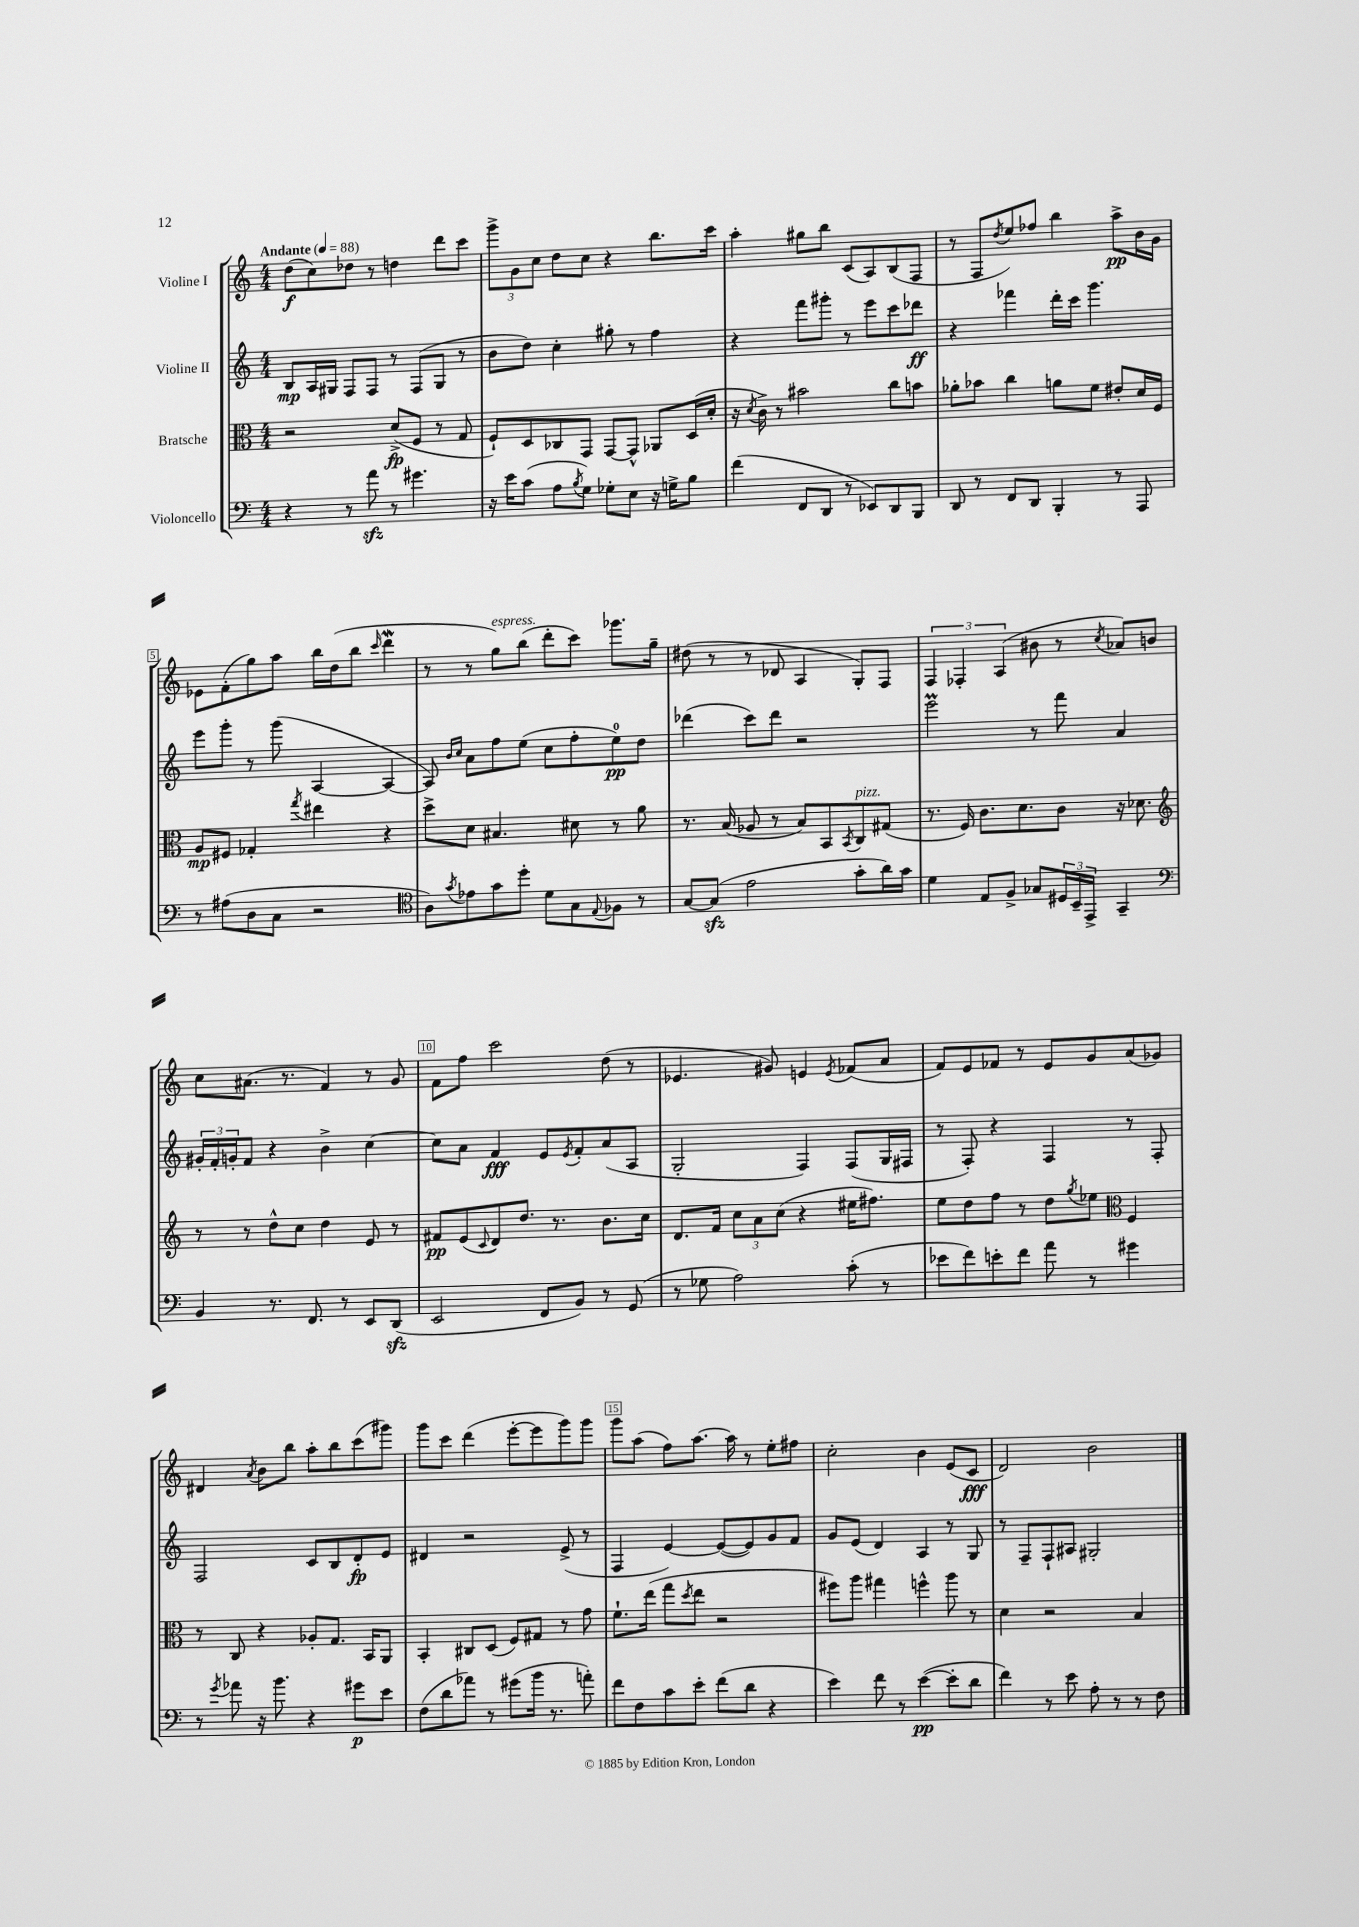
<<
\new StaffGroup <<
\new Staff = "s0" \with { instrumentName = "Violine I" } {
    \clef treble \key c \major \numericTimeSignature \time 4/4 \tempo "Andante" 4 = 88
    d''8\f( c''8) des''8 r8 d''4 d'''8 c'''8 |
    \tuplet 3/2 { g'''8-> g'8 c''8 } d''8 c''8 r4 b''8. c'''16 |
    a''4-. gis''8 b''8 c'8( a8) b8( f8 |
    r8 f8 \acciaccatura { d''8 } e''8) fes''8 b''4 a''8->\pp b'16 g'16 |
    ees'8 f'8-.( g''8) a''8 b''16 d''16( b''8 \grace { c'''16 } d'''4\mordent |
    r8 r8 g''8^\markup { \italic "espress." }) b''8( d'''8-. c'''8) ges'''8. g''16-- |
    dis''8( r8 r8 des'8 a4 g8-.) f8 |
    \tuplet 3/2 { f4 fes4-. a4( } bis'8 r8 \acciaccatura { c''8 } aes'8) b'8 |
    c''8 ais'8.( r8. f'4) r8 g'8 |
    f'8 f''8 c'''2 d''8( r8 |
    ees'4. gis'8) e'4 \acciaccatura { e'8 } fes'8( a'8 |
    f'8) e'8 fes'8 r8 e'8 g'8 a'8( ges'8) |
    dis'4 \acciaccatura { a'8 } b'8 b''8 a''8-. b''8 c'''8( gis'''8) |
    g'''8 c'''8 d'''4( e'''8~-. e'''8 g'''8) g'''8 |
    g'''8 a''8( f''8) a''8.~ a''16 r8 e''8-. fis''8 |
    c''2-. b'4 e'8( c'8\fff |
    d'2) b'2 \bar "|." |
}
\new Staff = "s1" \with { instrumentName = "Violine II" } {
    \clef treble \key c \major \numericTimeSignature \time 4/4
    b8\mp a16 gis16 f8 f8 r8 f8( gis8 r8 |
    b'8 d''8) c''4-. gis''8-. r8 f''4 |
    r4 f'''8 gis'''8-. r8 e'''8 c'''8 des'''8\ff |
    r4 fes'''4 d'''16-. c'''16 g'''4. |
    e'''8 g'''8-. r8 g'''8( a4~ a4~ |
    a8) \grace { b'16 c''16 } a'8 f''8 e''8( c''8 f''8-. e''8-0\pp) d''8 |
    des'''4( c'''8) des'''8 r2 |
    e'''2\prall r8 f'''8 a'4 |
    \tuplet 3/2 { gis'16-. f'16-. g'16-. } f'8 r4 b'4-> c''4~ |
    c''8 a'8 f'4\fff e'8 \acciaccatura { e'8 } f'8-. a'8( a8 |
    g2-. f4) f8( g16 fis16 |
    r8 f8-.) r4 f4 r8 f8-. |
    f2 c'8 b8 d'8-.\fp e'8 |
    dis'4 r2 e'8->( r8 |
    f4 e'4~) e'8~( e'8) g'8 f'8 |
    g'8 e'8( d'4) a4 r8 g8 |
    r8 f8-- f8-! ais8 gis2-. \bar "|." |
}
\new Staff = "s2" \with { instrumentName = "Bratsche" } {
    \clef alto \key c \major \numericTimeSignature \time 4/4
    r2 d'8->\fp( f8 r8 g8 |
    f8-!) d8 ces8 g,8 g,8~ g,8-^ aes,8 d16( d'16-. |
    r16 \acciaccatura { d'8 } c'16->) r8 bis'2 c''8 b'8 |
    aes'8-. bes'8 c''4 a'8 f'8 eis'8-. d'16 f16 |
    a8\mp fis8 ges4-. \acciaccatura { g''8 } eis''4 r4 |
    d''8-> d'8 bis4. dis'8 r8 a'8 |
    r8. b16( aes8 r8 b8) b,8 \acciaccatura { b,8 } c8^\markup { \italic "pizz." } gis8( |
    r8. f16) c'8. d'8. c'8 r16 des'8. |
    \clef treble r8 r8 d''8-^ c''8 d''4 e'8 r8 |
    fis'8\pp e'8( \appoggiatura { c'8 } d'8) d''8. r8. b'8. c''16 |
    d'8. f'16 \tuplet 3/2 { c''8 a'8 c''8( } r4 eis''16 fis''8.) |
    e''8 d''8 f''8 r8 d''8 \acciaccatura { g''8 } ees''8 \clef alto f4 |
    r8 c8 r4 aes8-. g8. b,16 a,8 |
    b,4-. cis8 d8( f8) gis8 r8 g'8 |
    f'8.-! e''16( g''8 \acciaccatura { d''8 } e''8 r2 |
    fis''8) a''8 gis''4 f''4-^ a''8 r8 |
    d'4 r2 b4 \bar "|." |
}
\new Staff = "s3" \with { instrumentName = "Violoncello" } {
    \clef bass \key c \major \numericTimeSignature \time 4/4
    r4 r8 a'8\sfz r8 gis'4. |
    r16 e'16 c'8( a8 \acciaccatura { b8 } g8) ges8-. e8 r16 g16-> b8 |
    f'4( f,8 d,8 r8 ees,8) d,8 b,,8 |
    d,8 r8 f,8 d,8 b,,4-. r8 a,,8 |
    r8 ais8( d8 c8 r2 |
    \clef tenor a8) \acciaccatura { g'8 } ees'8 g'8 d''8-. d'8 g8 \appoggiatura { e8 } fes8 r8 |
    g8~ g8\sfz( e'2 g'8-. a'16) g'16 |
    d'4 e8 f8-> ges8 \tuplet 3/2 { dis16 b,16-- e,16-> } g,4-- |
    \clef bass b,4 r8. f,8. r8 e,8 d,8\sfz( |
    e,2 f,8 b,8) r8 g,8( |
    r8 ges8 a2) c'8-.( r8 |
    ees'8 f'8) e'8-. f'8 a'8 r8 gis'4 |
    r8 \acciaccatura { g'8 } aes'8 r16 b'8. r4 gis'8\p e'8 |
    f8( d'8 aes'8) r8 gis'8( b'16 r8. a'8-.) |
    f'8 f8 c'8 e'8-. f'8( d'8 r4 |
    e'4) f'8 r8 e'4~\pp( e'8-. d'8 |
    f'4) r8 e'8 a8-. r8 r8 f8 \bar "|." |
}
>>
>>
\layout { \context { \Score \override BarNumber.break-visibility = ##(#f #t #t) barNumberVisibility = #(every-nth-bar-number-visible 5) \override BarNumber.stencil = #(make-stencil-boxer 0.1 0.3 ly:text-interface::print) } }
